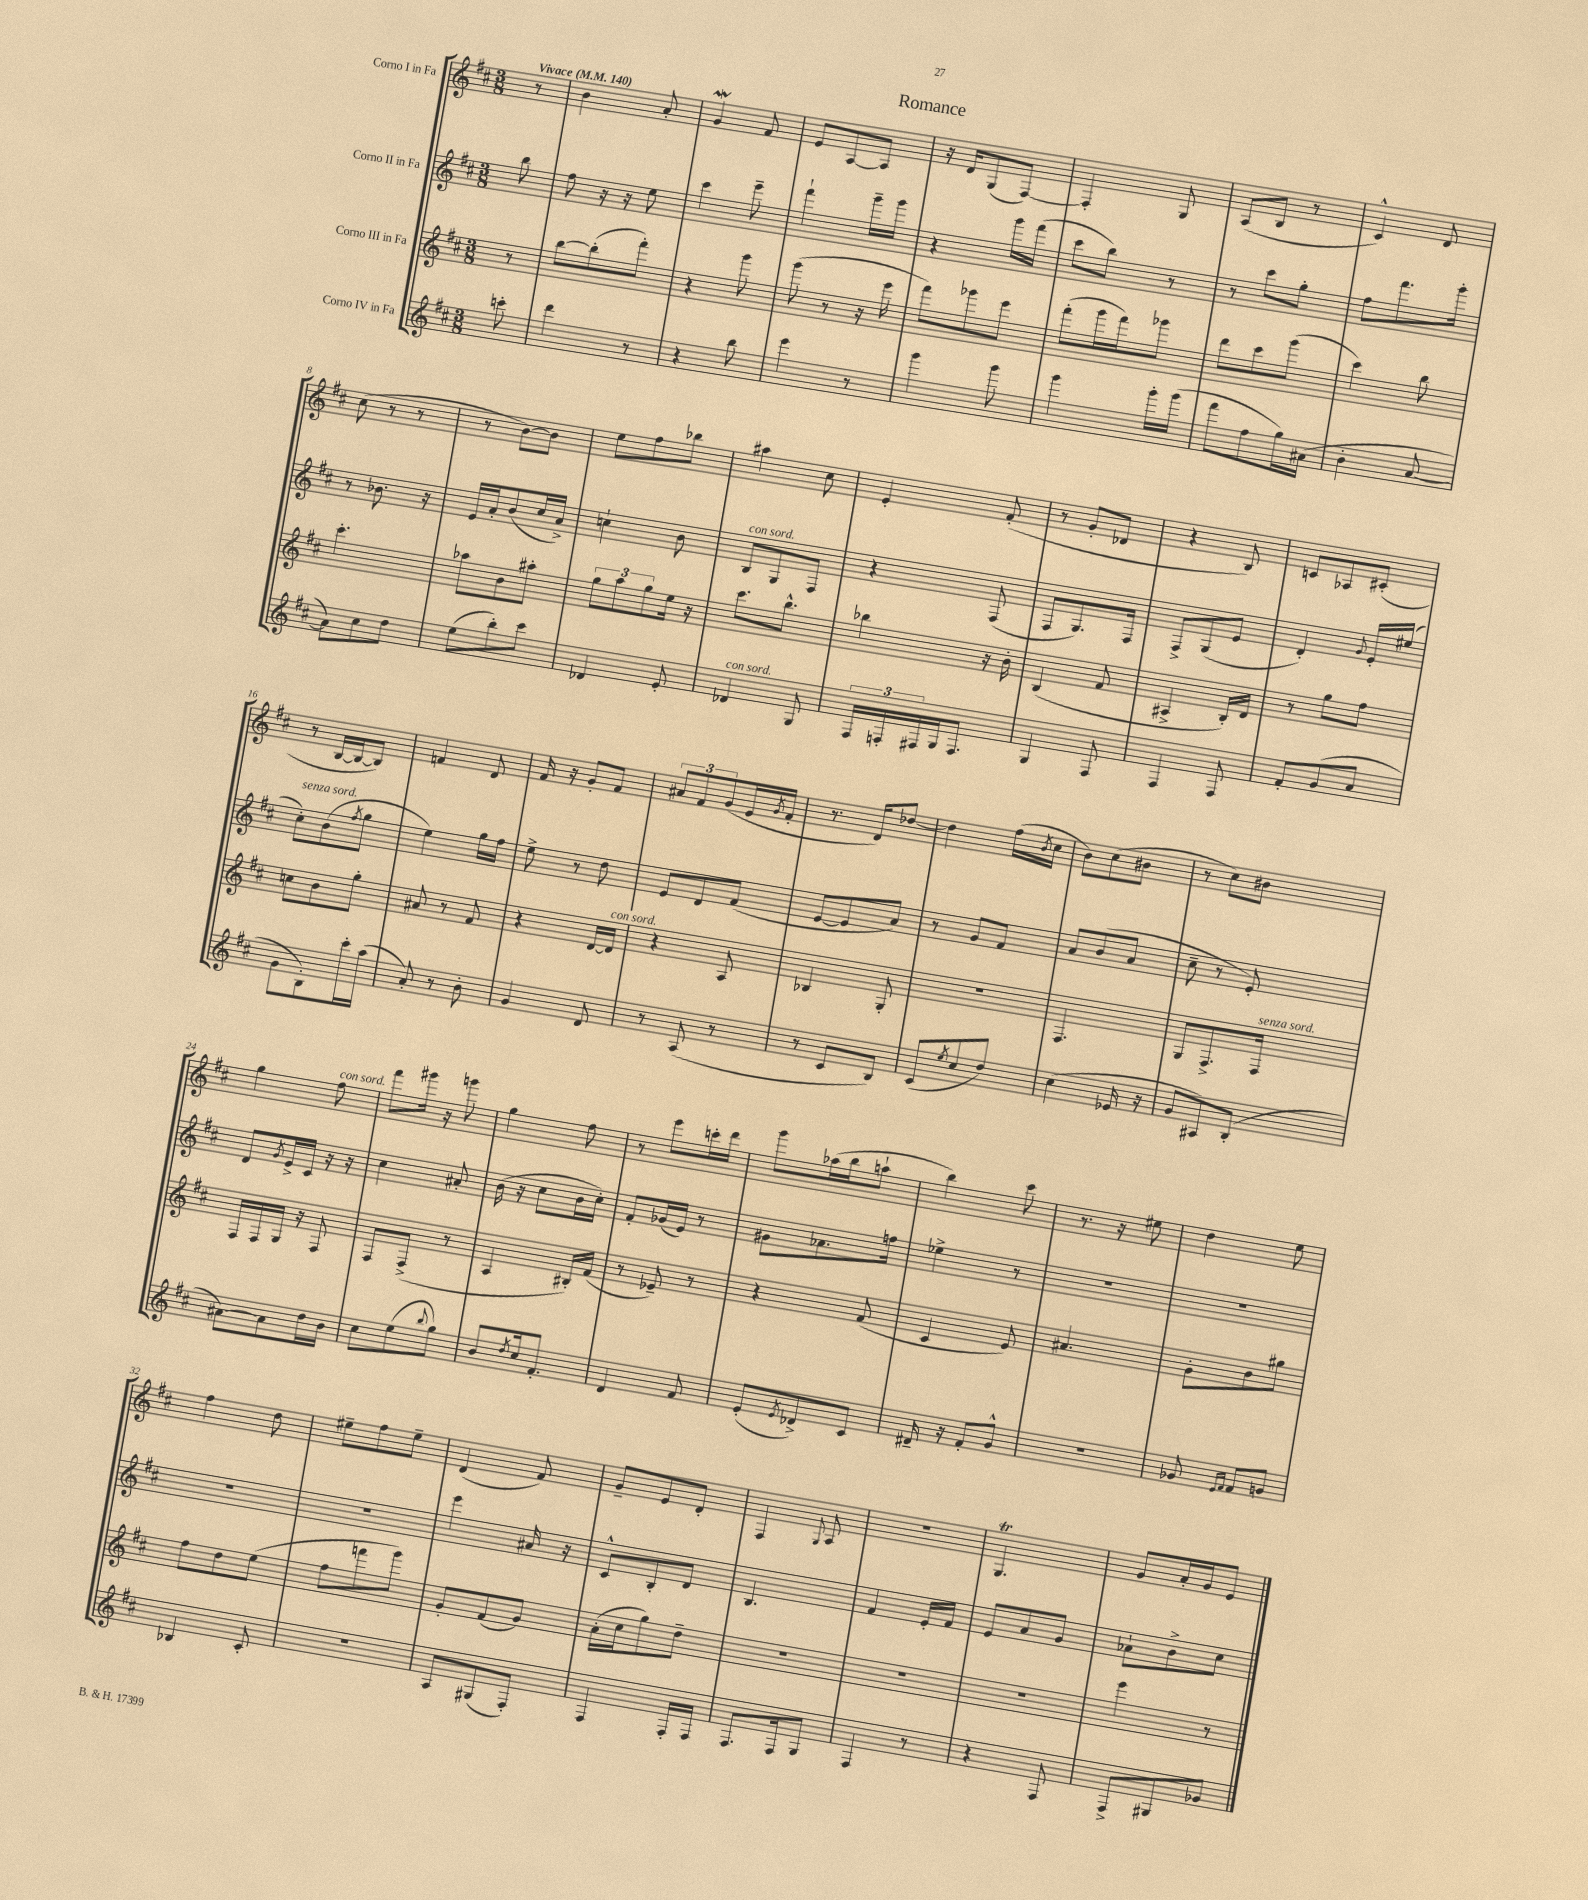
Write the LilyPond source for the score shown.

\header { title = "Romance" }
<<
\new StaffGroup <<
\new Staff = "s0" \with { instrumentName = "Corno I in Fa" } {
    \clef treble \key d \major \numericTimeSignature \time 3/8 \partial 8 \tempo "Vivace" 4 = 140
    r8 |
    b'4 a'8-. |
    g'4\mordent fis'8 |
    e'8 a8~ a8 |
    r16 d'16 g8( fis8~) |
    fis4-. g8 |
    a8( b8 r8 |
    cis'4-^) d'8 |
    cis''8( r8 r8 |
    r8 b'8~) b'8 |
    e''8 fis''8 bes''8 |
    ais''4 cis''8 |
    e'4-. fis'8-.( |
    r8 g'8-. des'8 |
    r4 b8) |
    c'8 aes8 cis'8-.( |
    r8 b16~ b16~ b8) |
    f'4 d'8 |
    fis'16 r16 g'8-. fis'8 |
    \tuplet 3/2 { ais'8 fis'8 g'8( } e'16 \acciaccatura { g'8 } fis'16-. |
    r8. d'16) des''8~ |
    des''4 fis''16( \acciaccatura { b'8 } cis''16 |
    b'8) cis''8( bis'8 |
    r8 cis''8) bis'8 |
    g''4 fis''8^\markup { \italic "con sord." } |
    fis'''8 gis'''16 r16 g'''8 |
    g''4 fis''8 |
    r8 e'''8 c'''16-. d'''16 |
    g'''8 aes''16( b''16 a''8-! |
    b''4) cis'''8 |
    r8. r16 eis''8 |
    d''4 e''8 |
    fis''4 d''8 |
    eis''8-- fis''8 eis''8-- |
    d'4( fis'8) |
    g'8-- e'8 d'8-. |
    fis4 \appoggiatura { g8 } a8 |
    R4. |
    g4.\trill |
    g'8 a'16-. g'16 e'8 \bar "|." |
}
\new Staff = "s1" \with { instrumentName = "Corno II in Fa" } {
    \clef treble \key d \major \numericTimeSignature \time 3/8 \partial 8
    b''8 |
    fis''8 r16 r16 e''8 |
    cis'''4 e'''8-- |
    fis'''4-! g'''16-- g'''16 |
    r4 g'''16 fis'''16( |
    cis'''8 b''8) r8 |
    r8 cis'''8 g''8-. |
    fis''8 fis'''8. g'''16-. |
    r8 bes'8. r16 |
    e'16 a'16-. b'8( cis''16 a'16->) |
    c''4-! b'8 |
    b8^\markup { \italic "con sord." } g8 fis8 |
    r4 fis8( |
    fis8 g8.) fis16 |
    fis8-> g8( e'8 |
    d'4-.) \appoggiatura { g'8 } e'16-. eis''16( |
    cis''8-.^\markup { \italic "senza sord." }) b'8( \acciaccatura { fis''8 } g''8 |
    e''4) g''16 fis''16 |
    e''8-> r8 d''8 |
    e'8 d'8 fis'8( |
    e'8~ e'8 a'8) |
    r8 g'8 fis'8 |
    a'8 b'8( a'8 |
    cis''8-- r8 e'8-.) |
    d'8 \acciaccatura { g'8 } e'16-> cis'16 r16 r16 |
    cis''4 ais'8-. |
    b'16( r16 cis''8 b'16 cis''16-.) |
    fis'8-. ges'16( e'16) r8 |
    gis'8 aes'8. f''16 |
    ees''4-> r8 |
    R4. |
    R4. |
    R4. |
    R4. |
    e'''4 ais'16 r16 |
    cis'8-^ b8-. d'8 |
    b4. |
    fis'4 e'16-. fis'16 |
    e'8 a'8 g'8 |
    aes'8-! b'8-> cis''8 \bar "|." |
}
\new Staff = "s2" \with { instrumentName = "Corno III in Fa" } {
    \clef treble \key d \major \numericTimeSignature \time 3/8 \partial 8
    r8 |
    b''8~ b''8-.( fis'''8-.) |
    r4 g'''8 |
    g'''8( r8 r16 e'''16 |
    fis'''8) ges'''8 e'''8 |
    fis'''8-.( g'''16 fis'''16) ges'''8 |
    d'''8 cis'''8 g'''8( |
    cis'''4) b''8 |
    cis'''4.-. |
    aes''8 b'8 ais''8-. |
    \tuplet 3/2 { g''8 a''8 g''8 } e''16 r16 |
    cis'''8. b''8.-^ |
    bes''4 r16 b'16-. |
    b4( fis'8 |
    ais4-> b16-.) d'16 |
    r8 g''8 fis''8 |
    c''8 b'8 g''8-. |
    ais'8 r8 fis'8 |
    r4 d'16~ d'16^\markup { \italic "con sord." } |
    r4 a8 |
    bes4 g8-. |
    R4. |
    fis4. |
    g8 fis8.-> fis16^\markup { \italic "senza sord." } |
    fis16 fis16 g16 r16 fis8 |
    fis8 fis8->( r8 |
    a4 bis16-.) fis'16( |
    r8 ees'8--) r8 |
    r4 fis'8( |
    cis'4 e'8) |
    ais'4. |
    g'8-. b'8 gis''8 |
    fis''8 d''8 e''8( |
    fis''8 f'''8 g'''8) |
    g'8-. fis'8( g'8) |
    a'16-.( cis''16 g''8) d''8-- |
    R4. |
    R4. |
    R4. |
    e'''4 r8 \bar "|." |
}
\new Staff = "s3" \with { instrumentName = "Corno IV in Fa" } {
    \clef treble \key d \major \numericTimeSignature \time 3/8 \partial 8
    c'''8-. |
    d'''4 r8 |
    r4 b''8 |
    e'''4 r8 |
    g'''4 g'''8 |
    g'''4 g'''16-. g'''16( |
    fis'''8 fis''8 g''16) ais'16( |
    b'4-. a'8~ |
    a'8) cis''8 d''8 |
    e''8( b''8-.) cis'''8 |
    des'4 e'8-. |
    des'4^\markup { \italic "con sord." } g8 |
    \tuplet 3/2 { fis16 f16-. fis16 } g16 fis8. |
    g4 fis8 |
    fis4 fis8 |
    fis'8-. g'8( a'8 |
    g'8 b8-.) cis'''16-. a''16( |
    a'8-.) r8 b'8-. |
    g'4 d'8 |
    r8 a8( r8 |
    r8 cis'8 b8) |
    cis'8( \acciaccatura { e''8 } cis''8 d''8) |
    cis''4( ees'16 r16 |
    g'8 ais8) b8-.( |
    ais'8~) ais'8 d''16 b'16 |
    cis''8 e''8( \appoggiatura { b''8 } g''8) |
    b'8 \acciaccatura { d''8 } cis''16 fis'8.-. |
    d'4 fis'8 |
    e'8-.( \acciaccatura { e'8 } des'8->) cis'8 |
    dis'16-- r16 fis'8-. g'8-^ |
    R4. |
    ges'8 \grace { e'16 fis'16 } fis'8 g'8 |
    bes4 cis'8-. |
    r4. |
    a8 gis8( fis8-.) |
    fis4 fis16-. fis16 |
    fis8. fis16 g8 |
    fis4 r8 |
    r4 fis8 |
    fis8-> gis8 ges'8 \bar "|." |
}
>>
>>
